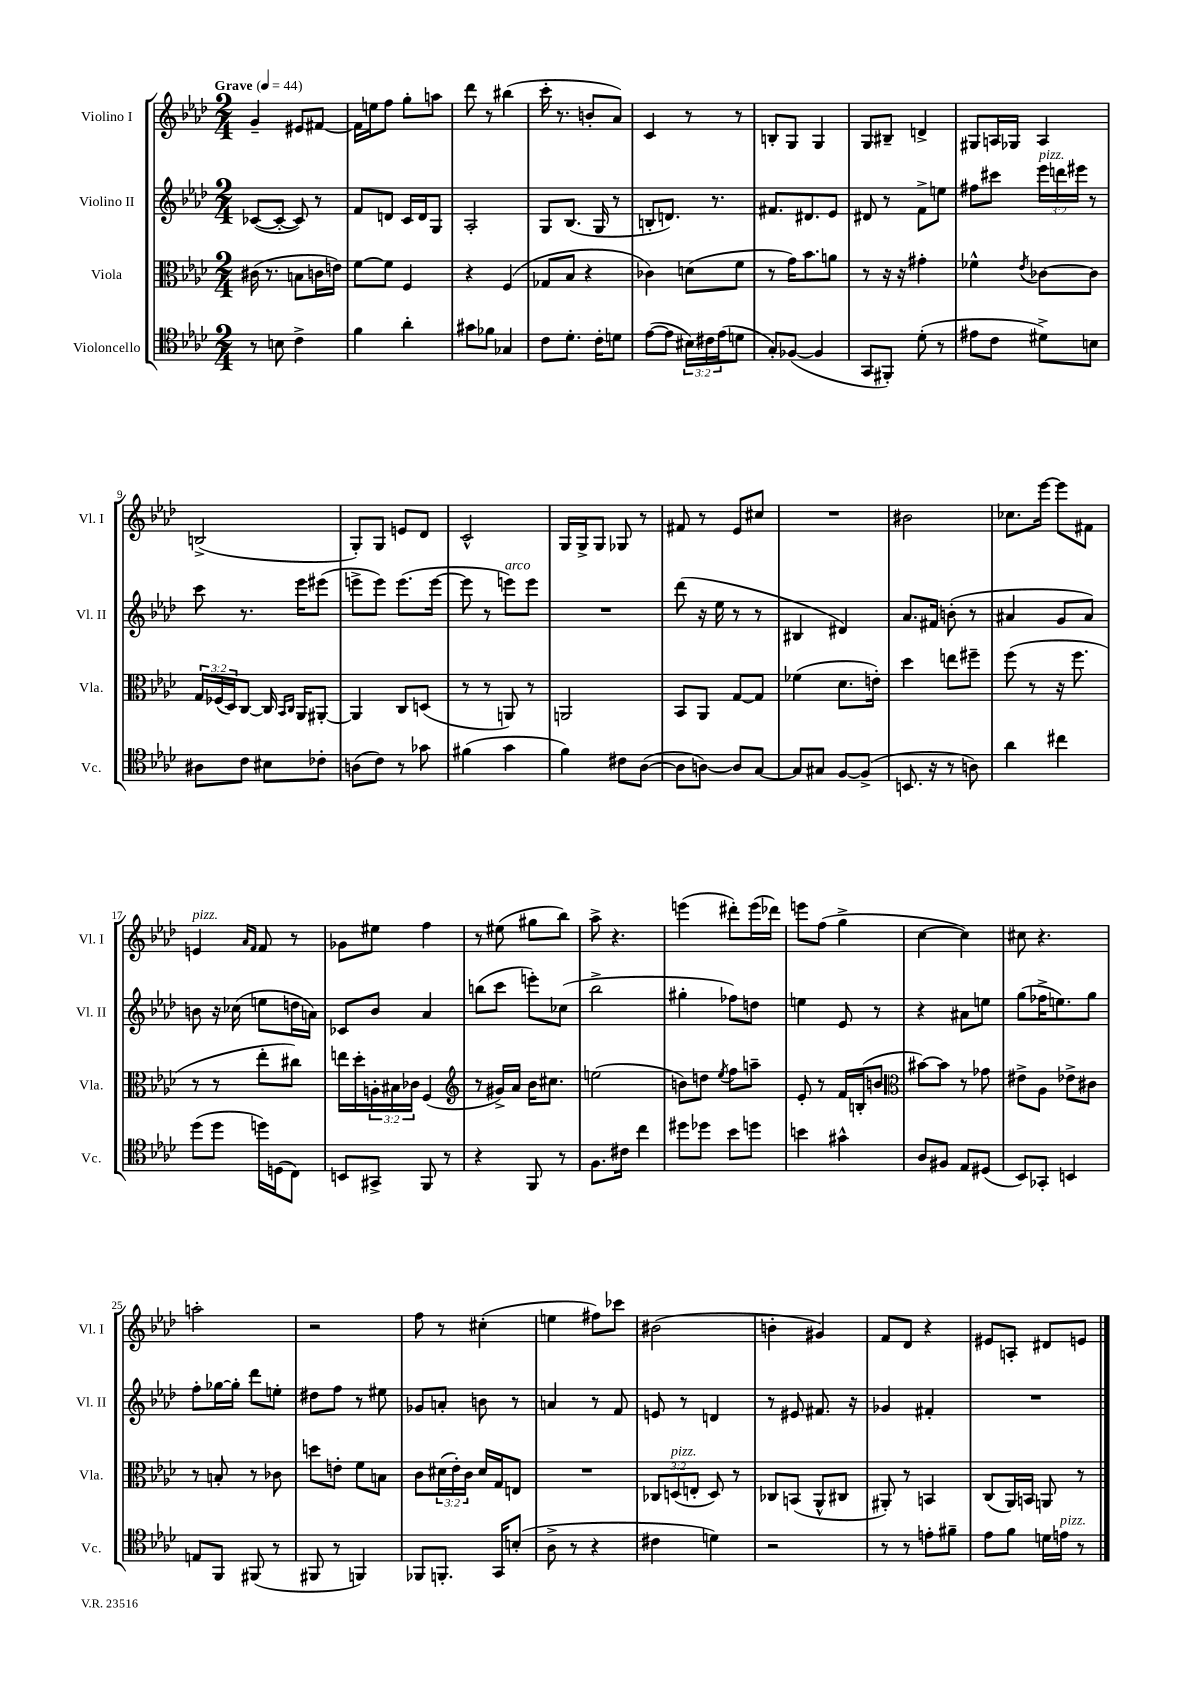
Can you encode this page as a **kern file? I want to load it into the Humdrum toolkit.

**kern	**kern	**kern	**kern
*staff4	*staff3	*staff2	*staff1
*clefC4	*clefC3	*clefG2	*clefG2
*k[b-e-a-d-]	*k[b-e-a-d-]	*k[b-e-a-d-]	*k[b-e-a-d-]
*M2/4	*M2/4	*M2/4	*M2/4
*MM44	*MM44	*MM44	*MM44
8r	(16c#\	([8c-/L	4g~/
.	8.r	.	.
8B\	.	8c-'/_J	.
4c^\	8B\L	8c-/])	8e#/L
.	16c\L	8r	[8f#/J
.	16e\JJ)	.	.
=	=	=	=
4f\	[8f\L	8f/L	16f#\]LL
.	.	.	16ee\J
.	8f\]J	8d/J	8ff\J
4a-'\	4F/	16c/LL	8gg'\L
.	.	16d/J	.
.	.	8G/J	8aa\J
=	=	=	=
8g#\L	4r	2A-'/	8ddd-\
8f-\J	.	.	8r
4G-/	(4F/	.	(4bb#\
=	=	=	=
8c\L	8G-/L	8G/L	16ccc'\
.	.	.	8.r
8.d-'\J	8B-/J	(8.B-/J	.
.	4r	.	8b'/L
16c'\LK	.	16G/	.
8d\J	.	8r	8a-/J)
=	=	=	=
([8e-\L	4c-\)	8B'/L	4c/
8e-\]J	.	8.d/J)	.
24B#\LL)	(8d\L	.	8r
24c#\	.	.	.
.	.	8.r	.
(24e-\J	.	.	.
8d\J	8f\J	.	8r
=	=	=	=
8G'/L)	8r	8.f#/L	8B'/L
([8F-/J	16g\LK)	.	8G/J
.	8.b-\	8.d#/	.
4F-/]	.	.	4G/
.	8a\J	8e-/J	.
=	=	=	=
8GG/L	8r	8d#/	8G/L
8FF#'/J)	16r	8r	8B#~/J
.	16r	.	.
(8d-'\	4g#'\	8f^\L	4d^/
8r	.	8ee\J	.
=	=	=	=
8e#\L	4f-^^\	8ff#\L	8G#/L
8c\J	.	8ccc#\J	16A/L
.	.	.	16G-/JJ
.	8qe-/	.	.
8d#^\L)	[8c-\L	24eee-\LL	4A/
.	.	24ddd\	.
.	.	24eee#\JJ	.
8B\J	8c-\]J	8r	.
=	=	=	=
8A#\L	24G/LL	8ccc\	(2B^/
.	(24F-/	.	.
.	24D-/J)	.	.
8c\J	[8C/J	8.r	.
8B#\L	16C/]	.	.
.	16qqBB-/LL	.	.
.	16qqC/JJ	.	.
.	16AA-/LK	16eee-\LK	.
8c-'\J	[8AA#'/J	(8eee#\J	.
=	=	=	=
(8A\L	4AA#/]	8eee^\L	8G'/L)
8c\J)	.	8eee\J)	8G/J
8r	8C/L	(8.eee\L	8e/L
8g-\	(8D/J	.	8d-/J
.	.	[16eee\Jk	.
=	=	=	=
(4f#\	8r	8eee\]	2c^^/
.	8r	8r	.
4g\	8AA/)	8eee\L)	.
.	8r	8eee\J	.
=	=	=	=
4f\)	2AA/	2r	16G/LL
.	.	.	16G^/J
.	.	.	8G/J
8c#\L	.	.	8G-/
([8A-\J	.	.	8r
=	=	=	=
8A-\]L	8BB-/L	(8ddd-\	8f#/
[8A\J)	8AA-/J	16r	8r
.	.	16ee-\	.
8A/]L	[8G/L	8r	8e-/L
[8G/J	8G/]J	8r	8cc#/J
=	=	=	=
8G/]L	(4f-\	4B#/	2r
8G#/J	.	.	.
[8F/L	8.d-\L	4d#/)	.
(8F^/]J	.	.	.
.	16e'\Jk)	.	.
=	=	=	=
8.BB/	4dd-\	8.a-/L	2b#\
16r	.	16f#/Jk	.
8r	8ee\L	(8b'\	.
8A\)	8ff#~\J	8r	.
=	=	=	=
4a-\	(8ff\	4a#/	8.cc-\L
.	8r	.	.
.	.	.	[16eee-\Jk
4cc#\	16r	8g/L	8eee-\]L
.	8.ff\	.	.
.	.	8a#/J)	8f#\J
=	=	=	=
(8dd-\L	8r	8b\	4e/
8dd-\J	8r	16r	.
.	.	(16cc-\	.
.	.	.	16qqa-/LL
.	.	.	16qqf/JJ
16dd\LL)	8ee-'\L	8ee\L	8f/
(16D\J	.	.	.
8C\J)	8cc#\J)	16dd\L	8r
.	.	16a\JJ)	.
=	=	=	=
8BB/L	16ee\LL	8c-/L	8g-\L
.	16dd-'\	.	.
8GG#^/J	24A'\	8b-/J	8ee#\J
.	24B#\	.	.
.	24c-\JJ	.	.
8FF/	(4F/	4a-/	4ff\
8r	.	.	.
=	=	=	=
*	*clefG2	*	*
4r	8r	(8bb\L	8r
.	16g#^/LL)	8ccc\J	(8ee#\
.	16a-/JJ	.	.
8FF/	16b-\LK	8eee'\L)	8gg#\L
.	8.cc#\J	.	.
8r	.	(8cc-\J	8bb-\J)
=	=	=	=
8.F\L	(2ee\	2bb-^\	8aa-^\
.	.	.	4.r
16c#\Jk	.	.	.
4cc\	.	.	.
=	=	=	=
8dd#\L	8b\L)	4gg#'\	(4eee\
8dd-\J	8dd\J	.	.
.	8qee-/	.	.
8b-\L	8ff\L	8ff-\L)	8ddd#'\L)
8dd\J	8aa~\J	8dd\J	(16eee\L
.	.	.	16ddd-\JJ)
=	=	=	=
4b\	8e-'/	4ee\	8eee\L
.	8r	.	(8ff\J
4g#^^\	16f/LL	8e-/	4gg^\
.	(16B'/J	.	.
.	8b/J	8r	.
=	=	=	=
*	*clefC3	*	*
8A-/L	[8b#\L)	4r	[4cc\
8F#/J	8b#\]J	.	.
8E-/L	8r	8a#\L	4cc\])
(8D#/J	8g-\	8ee\J	.
=	=	=	=
8BB-/L)	8e#^\L	(8gg\L	8cc#\
8GG-'/J	8A-\J	16ff-^\K	4.r
.	.	8.ee\)	.
4BB/	8e-^\L	.	.
.	8c#\J	8gg\J	.
=	=	=	=
8E/L	8r	8ff'\L	2aa'\
8FF/J	8B'/	[16gg-\L	.
.	.	16gg-'\]JJ	.
(8FF#/	8r	8ddd-\L	.
8r	8c-\	8ee'\J	.
=	=	=	=
8FF#/	8dd\L	8dd#\L	2r
8r	8e'\J	8ff\J	.
4FF/)	8f\L	8r	.
.	8B\J	8ee#\	.
=	=	=	=
8FF-/L	8c\L	8g-/L	8ff\
8.FF'/J	(24d#\L	8a'/J	8r
.	24e-'\)	.	.
.	24c\JJ	.	.
.	16d#/LL	8b\	(4cc#'\
16GG/LK	16G/J	.	.
(8B'/J	8E/J	8r	.
=	=	=	=
8A-^\	2r	4a/	4ee\
8r	.	.	.
4r	.	8r	8ff#\L)
.	.	8f/	8ccc-\J
=	=	=	=
4c#\	12C-/L	8e/	(2b#\
.	(12D/	.	.
.	.	8r	.
.	12E'/J	.	.
4d\)	8D/)	4d/	.
.	8r	.	.
=	=	=	=
2r	8C-/L	8r	4b'\
.	(8BB/J	8e#/	.
.	8AA-^^/L	8.f#/	4g#/)
.	8C#/J	.	.
.	.	16r	.
=	=	=	=
8r	8AA#'/)	4g-/	8f/L
8r	8r	.	8d-/J
8e'\L	4BB/	4f#'/	4r
8f#~\J	.	.	.
=	=	=	=
8e-\L	(8C/L	2r	8e#/L
8f\J	16AA-/L)	.	8A'/J
.	16BB/JJ	.	.
16d\LL	8AA/	.	8d#/L
16e\JJ	.	.	.
8r	8r	.	8e/J
==	==	==	==
*-	*-	*-	*-
